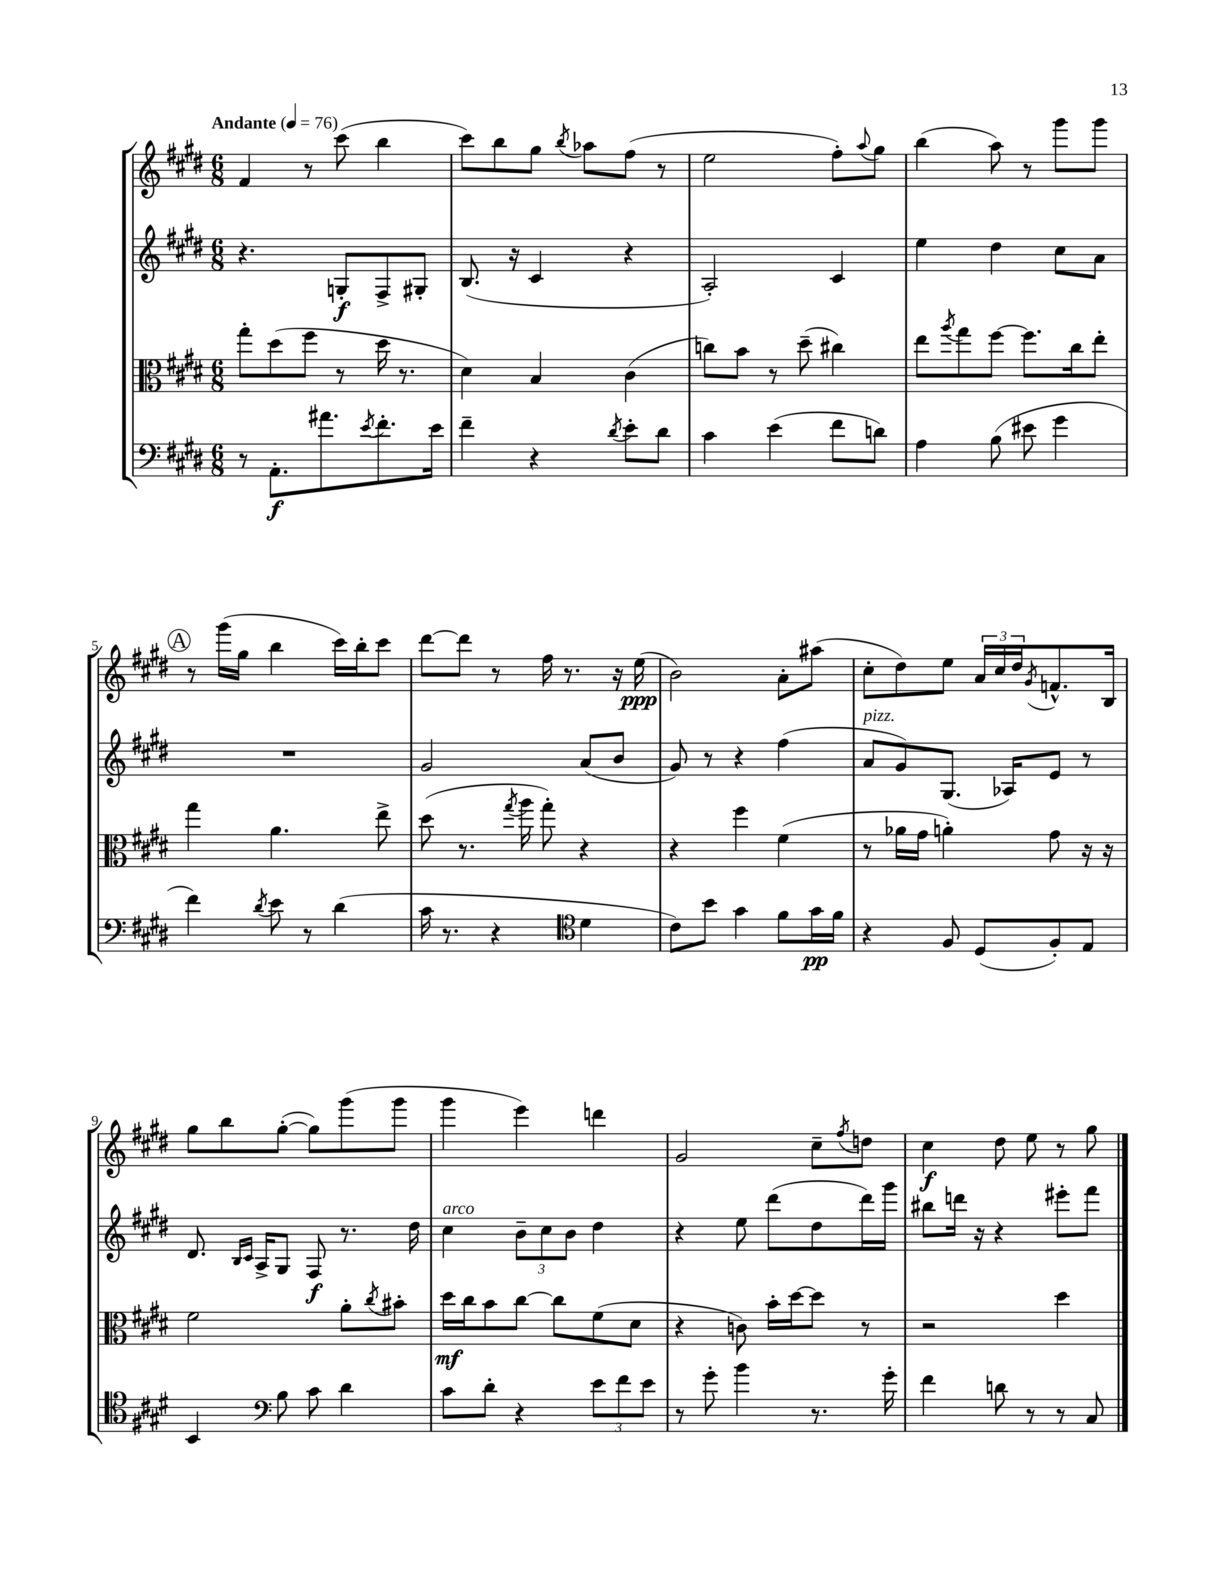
<<
\new StaffGroup <<
\new Staff = "s0" {
    \clef treble \key e \major \numericTimeSignature \time 6/8 \tempo "Andante" 4 = 76
    fis'4 r8 cis'''8( b''4 |
    cis'''8) b''8 gis''8 \acciaccatura { b''8 } aes''8 fis''8( r8 |
    e''2 fis''8-.) \appoggiatura { a''8 } gis''8 |
    b''4( a''8) r8 gis'''8 gis'''8 |
    \mark \markup { \circle "A" } r8 gis'''16( gis''16 b''4 cis'''16) b''16-. cis'''8 |
    dis'''8~ dis'''8 r8 fis''16 r8. r16 e''16\ppp( |
    b'2) a'8-. ais''8( |
    cis''8-. dis''8) e''8 \tuplet 3/2 { a'16 cis''16 dis''16 } \acciaccatura { gis'8 } f'8.-^ b16 |
    gis''8 b''8 gis''8~-.( gis''8) gis'''8( gis'''8 |
    gis'''4 e'''4) d'''4 |
    gis'2 cis''8-- \acciaccatura { fis''8 } d''8 |
    cis''4\f dis''8 e''8 r8 gis''8 \bar "|." |
}
\new Staff = "s1" {
    \clef treble \key e \major \numericTimeSignature \time 6/8
    r4. g8-.\f fis8-> gis8-. |
    b8.( r16 cis'4 r4 |
    a2-.) cis'4 |
    e''4 dis''4 cis''8 a'8 |
    \mark \markup { \circle "A" } R2. |
    gis'2 a'8( b'8 |
    gis'8) r8 r4 fis''4( |
    a'8^\markup { \italic "pizz." } gis'8) gis8.( aes16) e'8 r8 |
    dis'8. \grace { b16 cis'16 } a16-> gis8 fis8\f r8. dis''16 |
    cis''4^\markup { \italic "arco" } \tuplet 3/2 { b'8-- cis''8 b'8 } dis''4 |
    r4 e''8 dis'''8( dis''8 dis'''16) gis'''16 |
    bis''8 d'''16 r16 r4 eis'''8-. fis'''8 \bar "|." |
}
\new Staff = "s2" {
    \clef alto \key e \major \numericTimeSignature \time 6/8
    gis''8-. dis''8( fis''8 r8 dis''16 r8. |
    dis'4) b4 cis'4( |
    c''8) b'8 r8 dis''8--( cis''4) |
    e''8 \acciaccatura { a''8 } gis''8 fis''8~ fis''8. cis''16 e''8-. |
    \mark \markup { \circle "A" } gis''4 a'4. e''8-> |
    dis''8( r8. \acciaccatura { gis''8 } a''16 gis''8-.) r4 |
    r4 fis''4 fis'4( |
    r8 aes'16 gis'16 a'4-.) gis'8 r16 r16 |
    fis'2 a'8-. \acciaccatura { cis''8 } bis'8-. |
    dis''16\mf cis''16 b'8 cis''8~ cis''8 fis'8( dis'8 |
    r4 c'8) b'16-. dis''16~ dis''8 r8 |
    r2 dis''4 \bar "|." |
}
\new Staff = "s3" {
    \clef bass \key e \major \numericTimeSignature \time 6/8
    r8 a,8.-.\f ais'8. \acciaccatura { e'8 } fis'8.-. e'16 |
    fis'4-- r4 \acciaccatura { dis'8 } e'8-. dis'8 |
    cis'4 e'4( fis'8 d'8) |
    a4 b8( eis'8 gis'4 |
    \mark \markup { \circle "A" } fis'4) \acciaccatura { dis'8 } e'8 r8 dis'4( |
    cis'16 r8. r4 \clef tenor dis'4 |
    cis'8) b'8 gis'4 fis'8 gis'16\pp fis'16 |
    r4 fis8 dis8( fis8-.) e8 |
    b,4 \clef bass b8 cis'8 dis'4 |
    cis'8 dis'8-. r4 \tuplet 3/2 { e'8 fis'8 e'8 } |
    r8 gis'8-. b'4 r8. gis'16-. |
    fis'4 d'8 r8 r8 cis8 \bar "|." |
}
>>
>>
